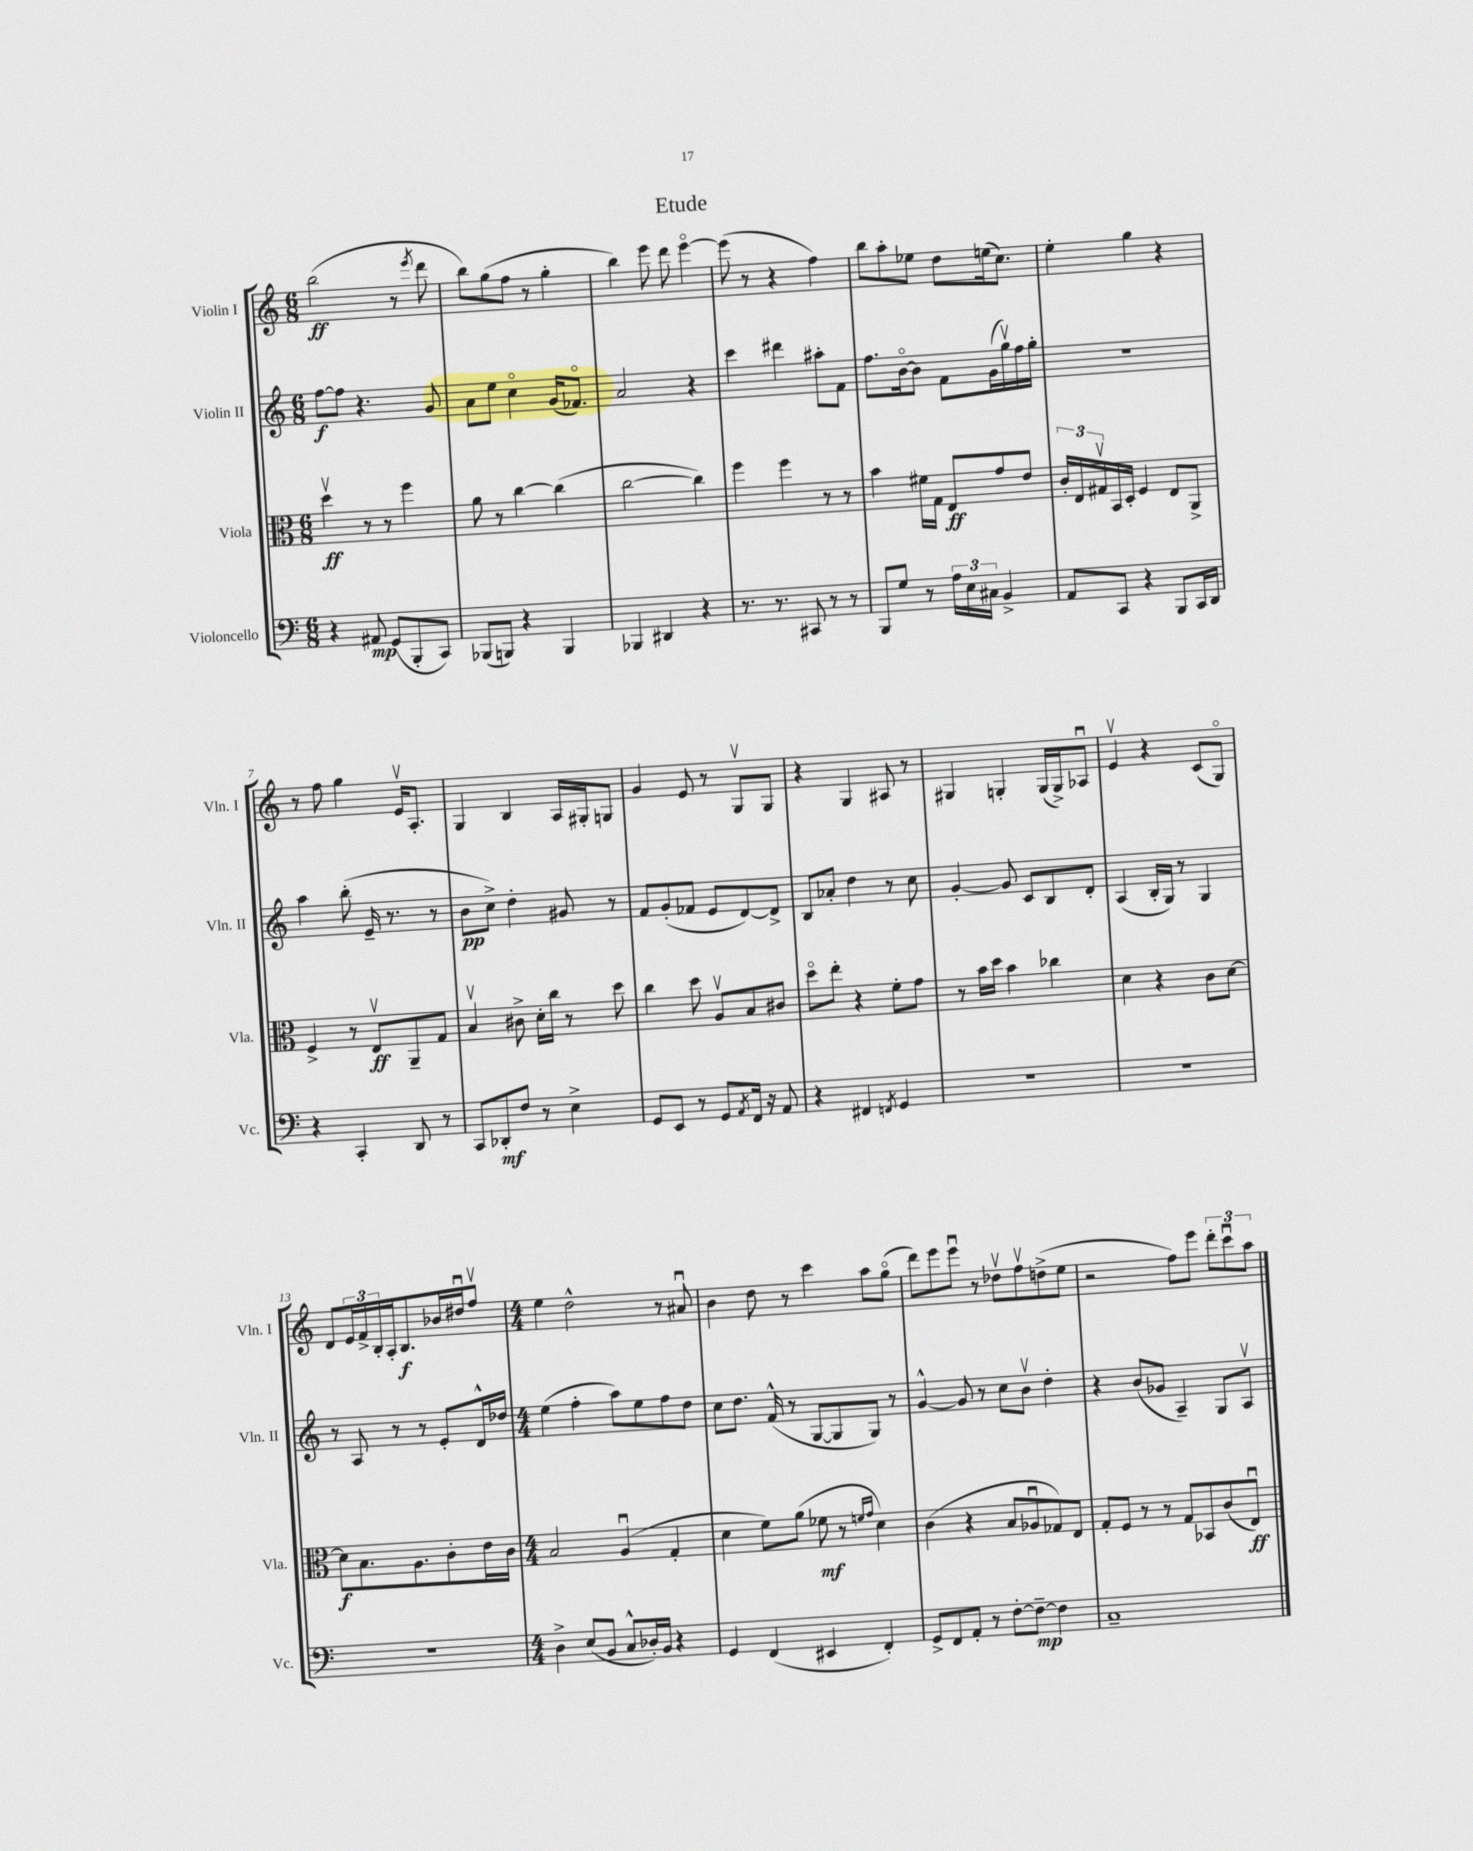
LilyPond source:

\header { title = "Etude" }
<<
\new StaffGroup <<
\new Staff = "s0" \with { instrumentName = "Violin I" shortInstrumentName = "Vln. I" } {
    \clef treble \key c \major \numericTimeSignature \time 6/8
    b''2\ff( r8 \acciaccatura { e'''8 } d'''8 |
    b''8) g''8( f''8 r8 g''4-. |
    b''4) e'''8 d'''8 e'''4~\flageolet |
    e'''8( r8 r4 f''4) |
    b''8 a''8-. ees''8 d''8 e''16( c''8.) |
    e''4-. g''4 r4 |
    r8 f''8 g''4 e'16\upbow a8.-. |
    g4 b4 a16 gis16-. g8 |
    g'4 e'8 r8 g8\upbow g8 |
    r4 g4 ais8 r8 |
    gis4 g4-. g16( g16->) aes8\downbow |
    e'4\upbow r4 c'8( g8\flageolet) |
    d'8 \tuplet 3/2 { e'16 f'16-> b16-. } a16-. b8.\f bes'16 dis''16\downbow f''8\upbow |
    \numericTimeSignature \time 4/4 e''4 d''2-^ r8 ais'8\downbow |
    b'4 d''8 r8 c'''4 a''8 g''8\flageolet( |
    d'''8) e'''8 e'''8\downbow r8 des''8\upbow f''8\upbow d''8->( e''8 |
    r2 f''8) e'''8 \tuplet 3/2 { d'''8-. c'''8\downbow a''8 } \bar "|." |
}
\new Staff = "s1" \with { instrumentName = "Violin II" shortInstrumentName = "Vln. II" } {
    \clef treble \key c \major \numericTimeSignature \time 6/8
    f''8~\f f''8 r4. g'8 |
    a'8 e''8 c''4\flageolet g'16( fes'8.\flageolet) |
    a'2 r4 |
    c'''4 dis'''4 ais''8-. f'8 |
    f''8. b'16~\flageolet b'8 f'8 g'16( g''16\upbow) f''16 g''16-. |
    R2. |
    a''4 b''8-.( e'16-- r8. r8 |
    b'8\pp c''8->) d''4-. gis'8 r8 |
    f'8 g'8-.( fes'8 e'8 d'8~) d'8-> |
    b8 aes'8-. d''4 r8 c''8 |
    g'4~-. g'8 c'8 b8 d'8-. |
    a4( b16-. g16) r8 g4 |
    r8 a8 r8 r8 e'8-. d'16-^ des''16 |
    \numericTimeSignature \time 4/4 e''4( f''4-. a''8) e''8 f''8 d''8 |
    c''8 d''8. f'16-^( r8 g8~ g8 g8) r8 |
    g'4~-^ g'8 r8 c''8 b'8\upbow d''4-. |
    r4 b'8( ges'8 a4--) g8 a8\upbow \bar "|." |
}
\new Staff = "s2" \with { instrumentName = "Viola" shortInstrumentName = "Vla." } {
    \clef alto \key c \major \numericTimeSignature \time 6/8
    d''4\upbow\ff r8 r8 f''4 |
    a'8 r8 c''4~ c''4( |
    c''2~ c''4) |
    f''4 f''4 r8 r8 |
    b'4 fis'16 g16 e8\ff g'8 e'8 |
    \tuplet 3/2 { c'16-. e16 gis16\upbow } b,16 d16-. f4 e8 a,8-> |
    f4-> r8 e8\upbow\ff a,8-- g8 |
    b4\upbow cis'8-> d'16-. c''16 r8 d''8 |
    c''4 d''8 a8\upbow b8 cis'8 |
    d''8\flageolet e''8-. r4 f'8-. g'8 |
    r8 b'16 d''16 b'4 ces''4 |
    d'4 r4 c'8 d'8~ |
    d'8\f b8. a8. c'8-. e'16 c'16 |
    \numericTimeSignature \time 4/4 b2 a4\downbow( g4-. |
    d'4 f'8) a'8( fes'8\mf r8 \grace { f'16 g'16 } d'4) |
    c'4( r4 b8 aes8\downbow ges8) e8 |
    g8-. f8 r8 r8 g8 bes,8 c'8( e8\downbow\ff) \bar "|." |
}
\new Staff = "s3" \with { instrumentName = "Violoncello" shortInstrumentName = "Vc." } {
    \clef bass \key c \major \numericTimeSignature \time 6/8
    r4 ais,8\mp g,8( b,,8-. c,8) |
    bes,,8( b,,8) r4 b,,4 |
    bes,,4 dis,4 r4 |
    r8. r8. cis,8 r8 r8 |
    b,,8 g8 r8 \tuplet 3/2 { a16 e16 cis16 } b,4-> |
    a,8 c,8 r4 b,,8 c,16 d,16 |
    r4 c,4-. d,8 r8 |
    c,8 des,8-.\mf f8 r8 e4-> |
    g,8 e,8 r8 g,8 \acciaccatura { a,8 } f,16 r16 a,8 |
    r4 fis,4 \acciaccatura { f,8 } g,4 |
    R2. |
    R2. |
    R2. |
    \numericTimeSignature \time 4/4 d4-> e8( b,8 c8-^ des16-.) b,16 r4 |
    g,4 f,4( eis,4 f,4-.) |
    g,8-> f,8 a,8-. r8 f8~-. f8~--\mp f4 |
    c1-- \bar "|." |
}
>>
>>
